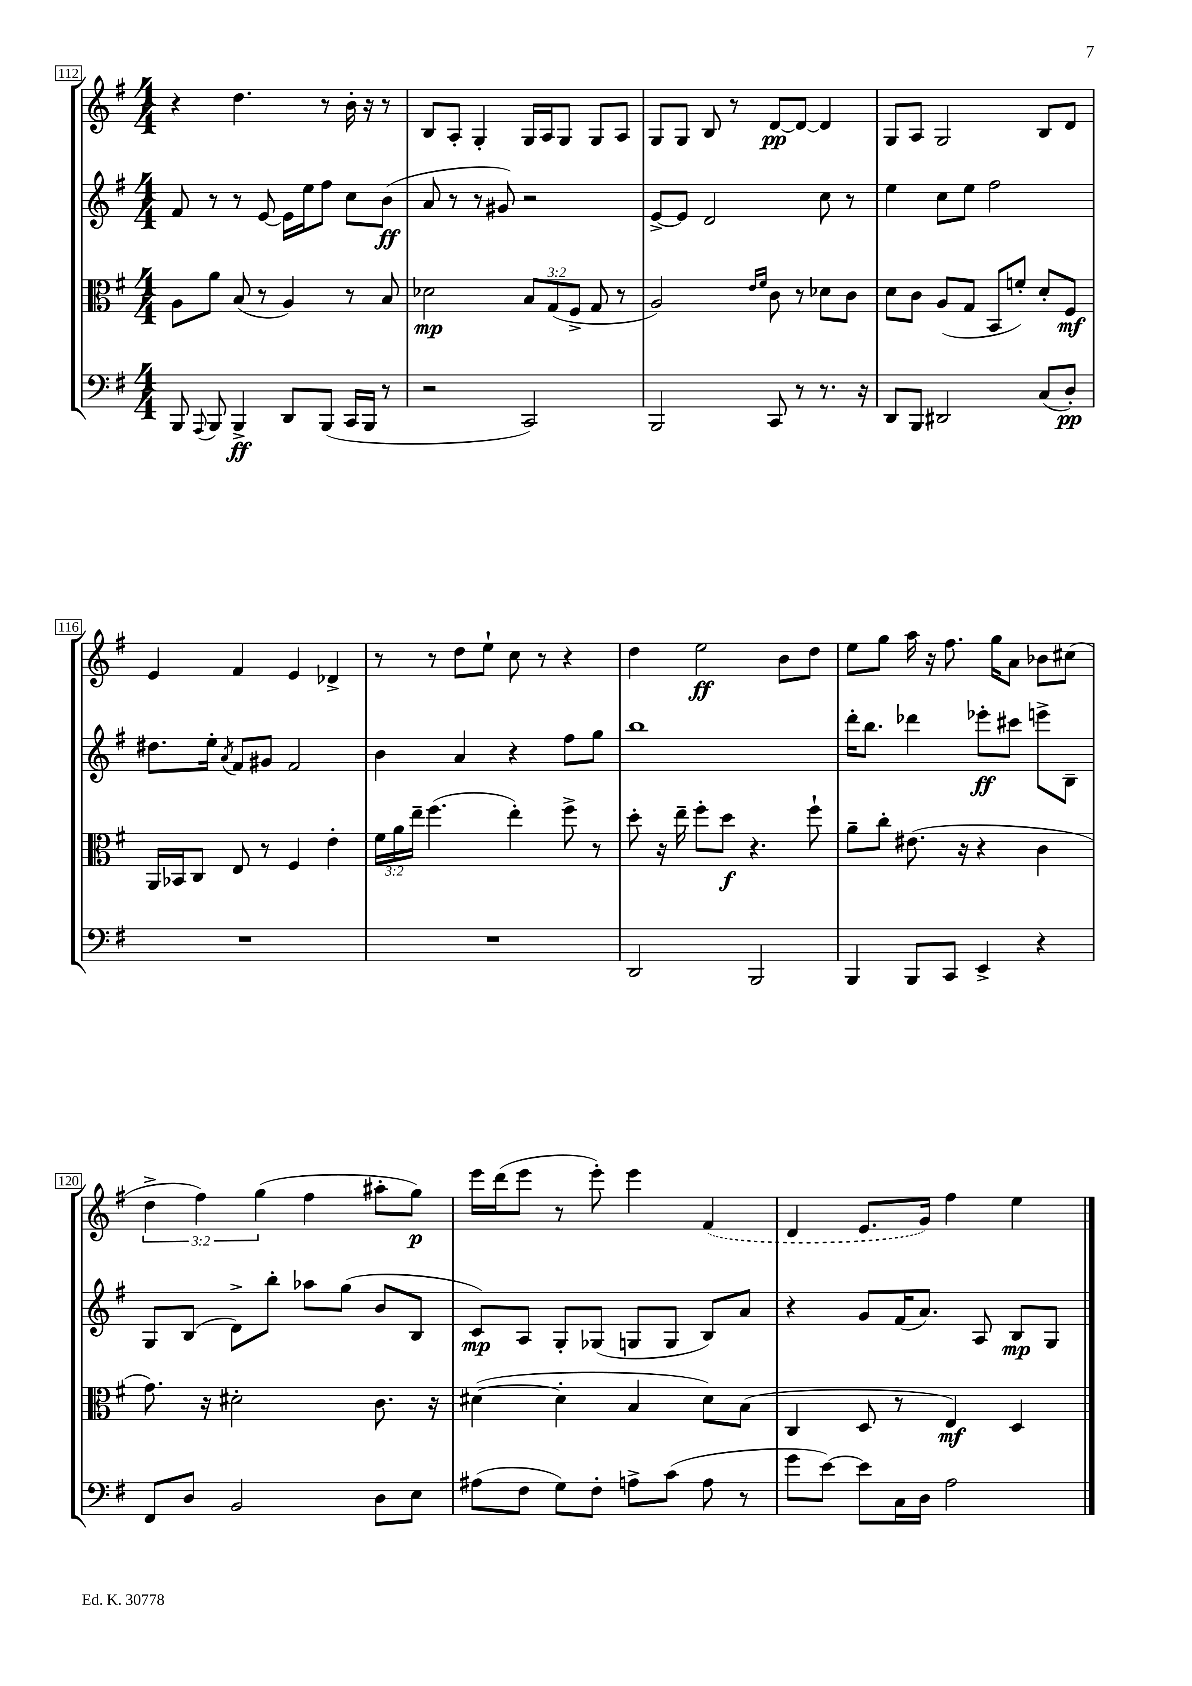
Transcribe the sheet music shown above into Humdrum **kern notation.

**kern	**kern	**kern	**kern
*staff4	*staff3	*staff2	*staff1
*clefF4	*clefC3	*clefG2	*clefG2
*k[f#]	*k[f#]	*k[f#]	*k[f#]
*M4/4	*M4/4	*M4/4	*M4/4
8BBB/	8A\L	8f#/	4r
8qqAAA/	.	.	.
8BBB/	8a\J	8r	.
4BBB^/	(8B/	8r	4.dd\
.	8r	[8e/	.
8DD/L	4A/)	16e\]LL	.
.	.	16ee\J	.
(8BBB/J	.	8ff#\J	8r
16CC/LL	8r	8cc\L	16b'\
16BBB/JJ	.	.	16r
8r	8B/	(8b\J	8r
=	=	=	=
2r	2d-\	8a/	8B/L
.	.	8r	8A'/J
.	.	8r	4G'/
.	.	8g#/)	.
2CC/)	12B/L	2r	16G/LL
.	.	.	16A/J
.	(12G/	.	.
.	.	.	8G/J
.	12F#^/J	.	.
.	8G/	.	8G/L
.	8r	.	8A/J
=	=	=	=
2BBB/	2A/)	[8e^/L	8G/L
.	.	8e/]J	8G/J
.	.	2d/	8B/
.	.	.	8r
.	16qqe/LL	.	.
.	16qqf#/JJ	.	.
8CC/	8c\	.	[8d/L
8r	8r	.	8d/_J
8.r	8d-\L	8cc\	4d/]
.	8c\J	8r	.
16r	.	.	.
=	=	=	=
8DD/L	8d\L	4ee\	8G/L
8BBB/J	8c\J	.	8A/J
2DD#/	(8A/L	8cc\L	2G/
.	8G/J	8ee\J	.
.	8BB/L	2ff#\	.
.	8f'/J)	.	.
(8C/L	8d'/L	.	8B/L
8D'/J)	8F#/J	.	8d/J
=	=	=	=
1r	16AA/LL	8.dd#\L	4e/
.	16BB-/J	.	.
.	8C/J	.	.
.	.	16ee'\Jk	.
.	.	8qa/	.
.	8E/	8f#/L	4f#/
.	8r	8g#/J	.
.	4F#/	2f#/	4e/
.	4e'\	.	4d-^/
=	=	=	=
1r	24f#\LL	4b\	8r
.	24a\	.	.
.	24ee~\JJ	.	.
.	(4.ff#\	.	8r
.	.	4a/	8dd\L
.	.	.	8ee`\J
.	4ee'\)	4r	8cc\
.	.	.	8r
.	8ff#^\	8ff#\L	4r
.	8r	8gg\J	.
=	=	=	=
2DD/	8dd'\	1bb	4dd\
.	16r	.	.
.	16ee~\	.	.
.	8ff#'\L	.	2ee\
.	8dd\J	.	.
2BBB/	4.r	.	.
.	.	.	8b\L
.	8ff#`\	.	8dd\J
=	=	=	=
4BBB/	8a~\L	16ddd'\LK	8ee\L
.	.	8.bb\J	.
.	8cc'\J	.	8gg\J
8BBB/L	(8.e#\	4ddd-\	16aa\
.	.	.	16r
8CC/J	.	.	8.ff#\
.	16r	.	.
4EE^/	4r	8eee-'\L	.
.	.	.	16gg\LK
.	.	8ccc#\J	8a\J
4r	4c\	8eee^\L	8b-\L
.	.	8B~\J	(8cc#\J
=	=	=	=
8FF#/L	8.g\)	8G/L	6dd^\
8D/J	.	(8B/J	.
.	.	.	6ff#\)
.	16r	.	.
2BB/	2d#'\	8d^\L)	.
.	.	.	(6gg\
.	.	8bb'\J	.
.	.	8aa-\L	4ff#\
.	.	(8gg\J	.
8D\L	8.c\	8b/L	8aa#'\L
8E\J	.	8B/J	8gg\J)
.	16r	.	.
=	=	=	=
(8A#\L	([4d#\	8c/L)	16eee\LL
.	.	.	(16ddd\J
8F#\J	.	8A/J	8eee\J
8G\L)	4d#'\]	8G'/L	8r
8F#'\J	.	(8G-/J	8eee'\)
8A^\L	4B/	8G/L	4eee\
(8c\J	.	8G/J	.
8A\	8d#\L)	8B/L)	(4f#/
8r	(8B\J	8a/J	.
=	=	=	=
8g\L	4C/	4r	4d/
[8e\J)	.	.	.
8e\]L	8D/	8g/L	8.e/L
16C\L	8r	(16f#/K	.
16D\JJ	.	8.a/J)	16g/Jk)
2A\	4E/)	.	4ff#\
.	.	8A/	.
.	4D/	8B/L	4ee\
.	.	8G/J	.
==	==	==	==
*-	*-	*-	*-
